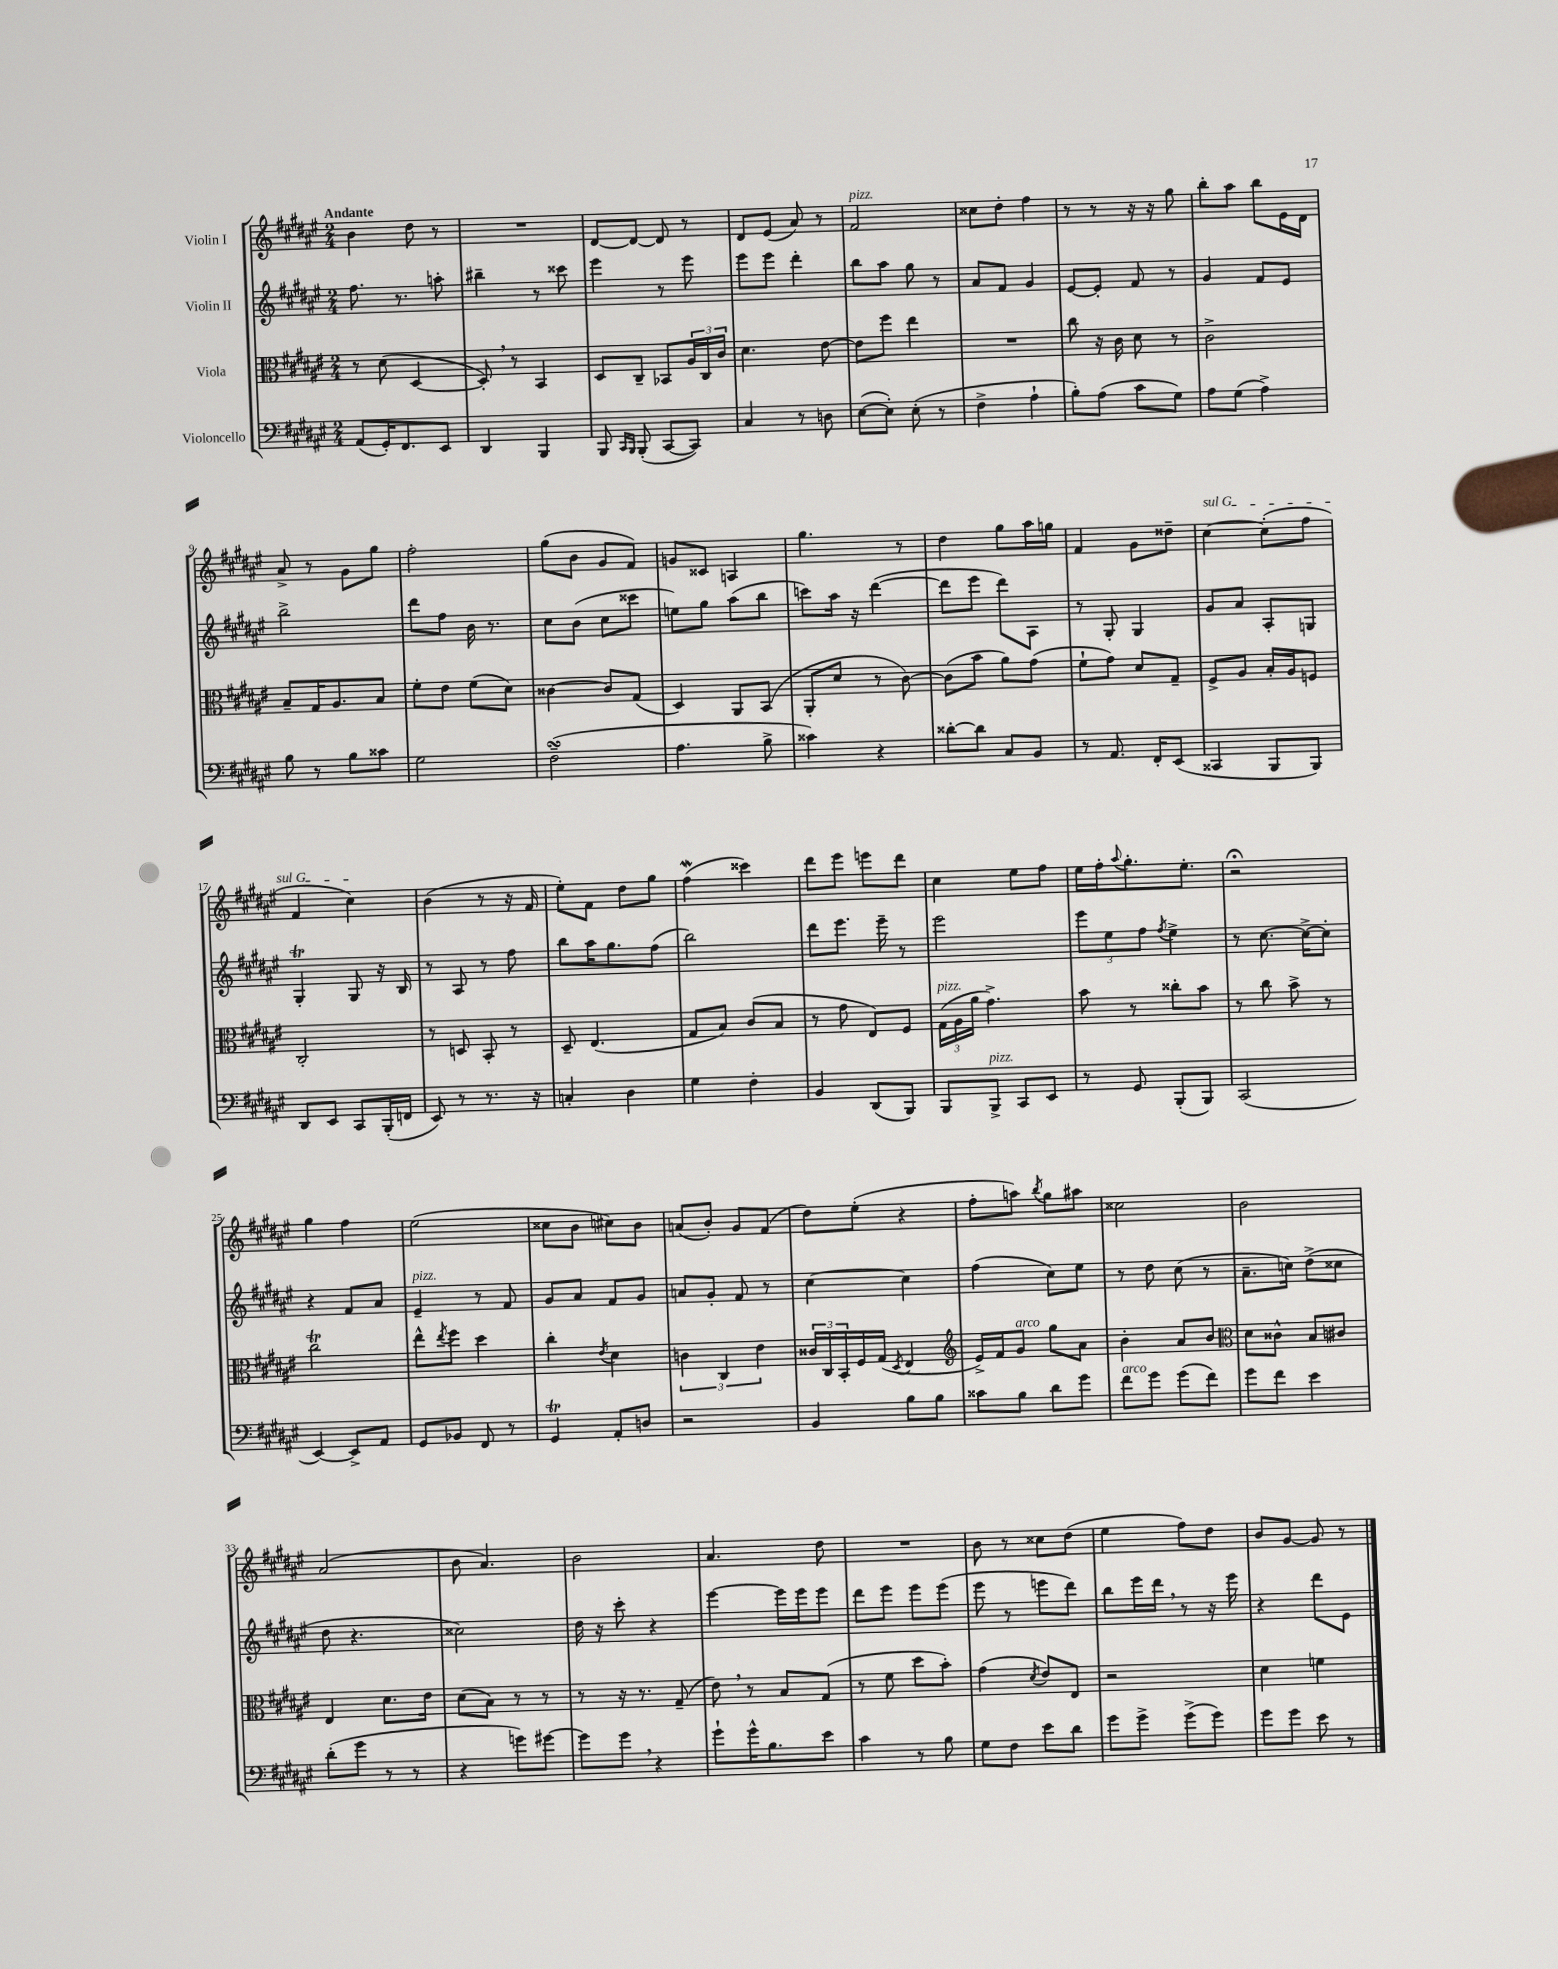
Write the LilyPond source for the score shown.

<<
\new StaffGroup <<
\new Staff = "s0" \with { instrumentName = "Violin I" } {
    \clef treble \key fis \major \numericTimeSignature \time 2/4 \tempo "Andante"
    b'4 dis''8 r8 |
    R2 |
    dis'8~ dis'8~ dis'8 r8 |
    dis'8 eis'8( ais'8) r8 |
    fis'2^\markup { \italic "pizz." } |
    cisis''8 dis''8-. fis''4 |
    r8 r8 r16 r16 gis''8 |
    b''8-. ais''8 b''8 eis'16 dis'16 |
    ais'8-> r8 gis'8 gis''8 |
    fis''2-. |
    gis''8( b'8 gis'8 fis'8) |
    g'8 cisis'8 a4 |
    gis''4. r8 |
    dis''4 gis''8 ais''16 g''16 |
    fis'4 gis'8 disis''8-- |
    \once \override TextSpanner.bound-details.left.text = \markup { \italic "sul G" } cis''4~\startTextSpan cis''8-.( fis''8 |
    fis'4 cis''4\stopTextSpan) |
    b'4( r8 r16 fis'16 |
    eis''8-.) fis'8 dis''8 gis''8 |
    fis''4\mordent( cisis'''4) |
    dis'''8 eis'''8 e'''8 dis'''8 |
    cis''4 eis''8 fis''8 |
    eis''16 fis''16-. \appoggiatura { ais''8 } gis''8.-. eis''8.-. |
    r2\fermata |
    gis''4 fis''4 |
    eis''2( |
    cisis''8 b'8 cis''8) b'8 |
    a'8( b'8-.) gis'8 fis'8( |
    dis''8) eis''8-.( r4 |
    fis''8-. a''8) \acciaccatura { b''8 } gis''8 ais''8 |
    cisis''2 |
    b'2 |
    ais'2( |
    b'8 ais'4.) |
    b'2 |
    ais'4. dis''8 |
    R2 |
    b'8 r8 cisis''8 dis''8( |
    eis''4 fis''8) dis''8 |
    b'8 gis'8~ gis'8 r8 \bar "|." |
}
\new Staff = "s1" \with { instrumentName = "Violin II" } {
    \clef treble \key fis \major \numericTimeSignature \time 2/4
    fis''8. r8. a''8-. |
    bis''4-- r8 cisis'''8 |
    eis'''4 r8 eis'''8 |
    eis'''8 eis'''8 dis'''4-. |
    b''8 ais''8 gis''8 r8 |
    ais'8 fis'8 gis'4 |
    eis'8~ eis'8-. fis'8 r8 |
    gis'4 fis'8 eis'8 |
    b''2-> |
    dis'''8 fis''8 b'16 r8. |
    cis''8 b'8( cis''8 cisis'''8 |
    e''8) gis''8 ais''8( b''8 |
    c'''8) ais''16 r16 dis'''4~( |
    dis'''8 eis'''8 dis'''8) ais8 |
    r8 gis8-. gis4 |
    gis'8 ais'8 ais8-. g8 |
    gis4-.\trill gis8 r16 b16 |
    r8 ais8 r8 fis''8 |
    b''8 ais''16 gis''8. fis''8( |
    b''2) |
    dis'''8 eis'''8. eis'''16-- r8 |
    eis'''2 |
    \tuplet 3/2 { eis'''8 eis''8 fis''8 } \acciaccatura { fis''8 } eis''4-> |
    r8 cis''8.~ cis''16~-> cis''8-. |
    r4 fis'8 ais'8 |
    eis'4--^\markup { \italic "pizz." } r8 fis'8 |
    gis'8 ais'8 fis'8 gis'8 |
    a'8 gis'8-. fis'8 r8 |
    cis''4~ cis''4 |
    fis''4( cis''8) eis''8 |
    r8 dis''8 cis''8( r8 |
    ais'8.-- c''16) dis''8->( cisis''8 |
    dis''8 r4. |
    cisis''2) |
    dis''16 r16 cis'''8-. r4 |
    eis'''4~ eis'''16 eis'''16 eis'''8 |
    dis'''8 eis'''8 eis'''8 eis'''8( |
    eis'''8 r8 e'''8 dis'''8) |
    b''8 eis'''16 dis'''16 \breathe r8 r16 eis'''16 |
    r4 dis'''8 eis'8 \bar "|." |
}
\new Staff = "s2" \with { instrumentName = "Viola" } {
    \clef alto \key fis \major \numericTimeSignature \time 2/4
    r8 dis'8( dis4~ |
    dis8-.) \breathe r8 b,4 |
    dis8 cis8-- bes,8 \tuplet 3/2 { ais16 cis16 cis'16 } |
    dis'4. eis'8~ |
    eis'8 fis''8 eis''4 |
    R2 |
    cis''8 r16 cis'16 dis'8 r8 |
    cis'2-> |
    b8-- gis16 ais8. b8 |
    fis'8-. eis'8 fis'8( dis'8) |
    cisis'4~ cisis'8 gis8( |
    dis4) ais,8 b,8( |
    ais,8-. dis'8 r8 cis'8~) |
    cis'8( b'8 ais'8) gis'8( |
    fis'8-! gis'8) dis'8 gis8-- |
    fis8-> ais8 b16-. ais16 f8 |
    cis2-. |
    r8 d8 b,8-. r8 |
    dis8-- eis4.( |
    gis8 b8) cis'8( b8 |
    r8 gis'8 eis8) fis8 |
    \tuplet 3/2 { gis16^\markup { \italic "pizz." }( ais16 ais'16 } gis'4.->) |
    b'8 r8 cisis''8-. b'8 |
    r8 cis''8 b'8-> r8 |
    cis''2\trill |
    eis''8-^ \acciaccatura { eis''8 } fis''8 dis''4 |
    cis''4-. \acciaccatura { eis'8 } dis'4 |
    \tuplet 3/2 { c'4 cis4 eis'4 } |
    \tuplet 3/2 { cisis'16 cis16 b,16-. } fis16 gis16( \acciaccatura { dis8 } eis4 |
    \clef treble eis'16->) fis'16 gis'8^\markup { \italic "arco" } gis''8 ais'8 |
    b'4-. ais'8 b'8 |
    \clef alto dis'8 cisis'8-^ b8 cis'8 |
    eis4 dis'8. eis'16 |
    dis'8( b8) r8 r8 |
    r8 r16 r8. gis8--( |
    eis'8) \breathe r8 b8 gis8( |
    r8 fis'8 dis''8 b'8-.) |
    gis'4( \acciaccatura { dis'8 } eis'8) eis8 |
    r2 |
    dis'4 f'4 \bar "|." |
}
\new Staff = "s3" \with { instrumentName = "Violoncello" } {
    \clef bass \key fis \major \numericTimeSignature \time 2/4
    ais,8( gis,16-.) fis,8. eis,8 |
    dis,4 b,,4 |
    b,,8 \grace { cis,16 b,,16 } b,,8-.( cis,8~ cis,8) |
    cis4 r8 d8 |
    eis8~( eis8-.) eis8-.( r8 |
    fis4-> ais4-! |
    b8-.) ais8( cis'8 gis8) |
    ais8 gis8( ais4->) |
    b8 r8 b8 cisis'8 |
    gis2 |
    fis2--\turn( |
    ais4. b8-> |
    cisis'4) r4 |
    disis'8~-. disis'8 cis8 b,8 |
    r8 ais,8. fis,16-. eis,8( |
    cisis,4 b,,8 b,,8) |
    dis,8 eis,8 cis,8 b,,16-.( f,16 |
    eis,8) r8 r8. r16 |
    c4-. dis4 |
    gis4 fis4-. |
    b,4 dis,8( b,,8) |
    b,,8 b,,8->^\markup { \italic "pizz." } cis,8 eis,8 |
    r8 gis,8 b,,8-.( b,,8) |
    cis,2( |
    eis,4~) eis,8-> ais,8 |
    gis,8 bes,8 fis,8 r8 |
    gis,4\trill ais,8-. d8 |
    r2 |
    b,4 b8 b8 |
    cisis'8 b8 dis'8 gis'8 |
    fis'8^\markup { \italic "arco" } gis'8 gis'8( fis'8) |
    gis'8 fis'8 eis'4 |
    dis'8-.( gis'8 r8 r8 |
    r4 g'8) gis'8~ |
    gis'8 gis'8 \breathe r4 |
    gis'8-! gis'16-^ b8. eis'8 |
    cis'4 r8 b8 |
    gis8 fis8 eis'8 dis'8 |
    gis'8 gis'8-> gis'8->( gis'8) |
    gis'8 gis'8 eis'8 r8 \bar "|." |
}
>>
>>
